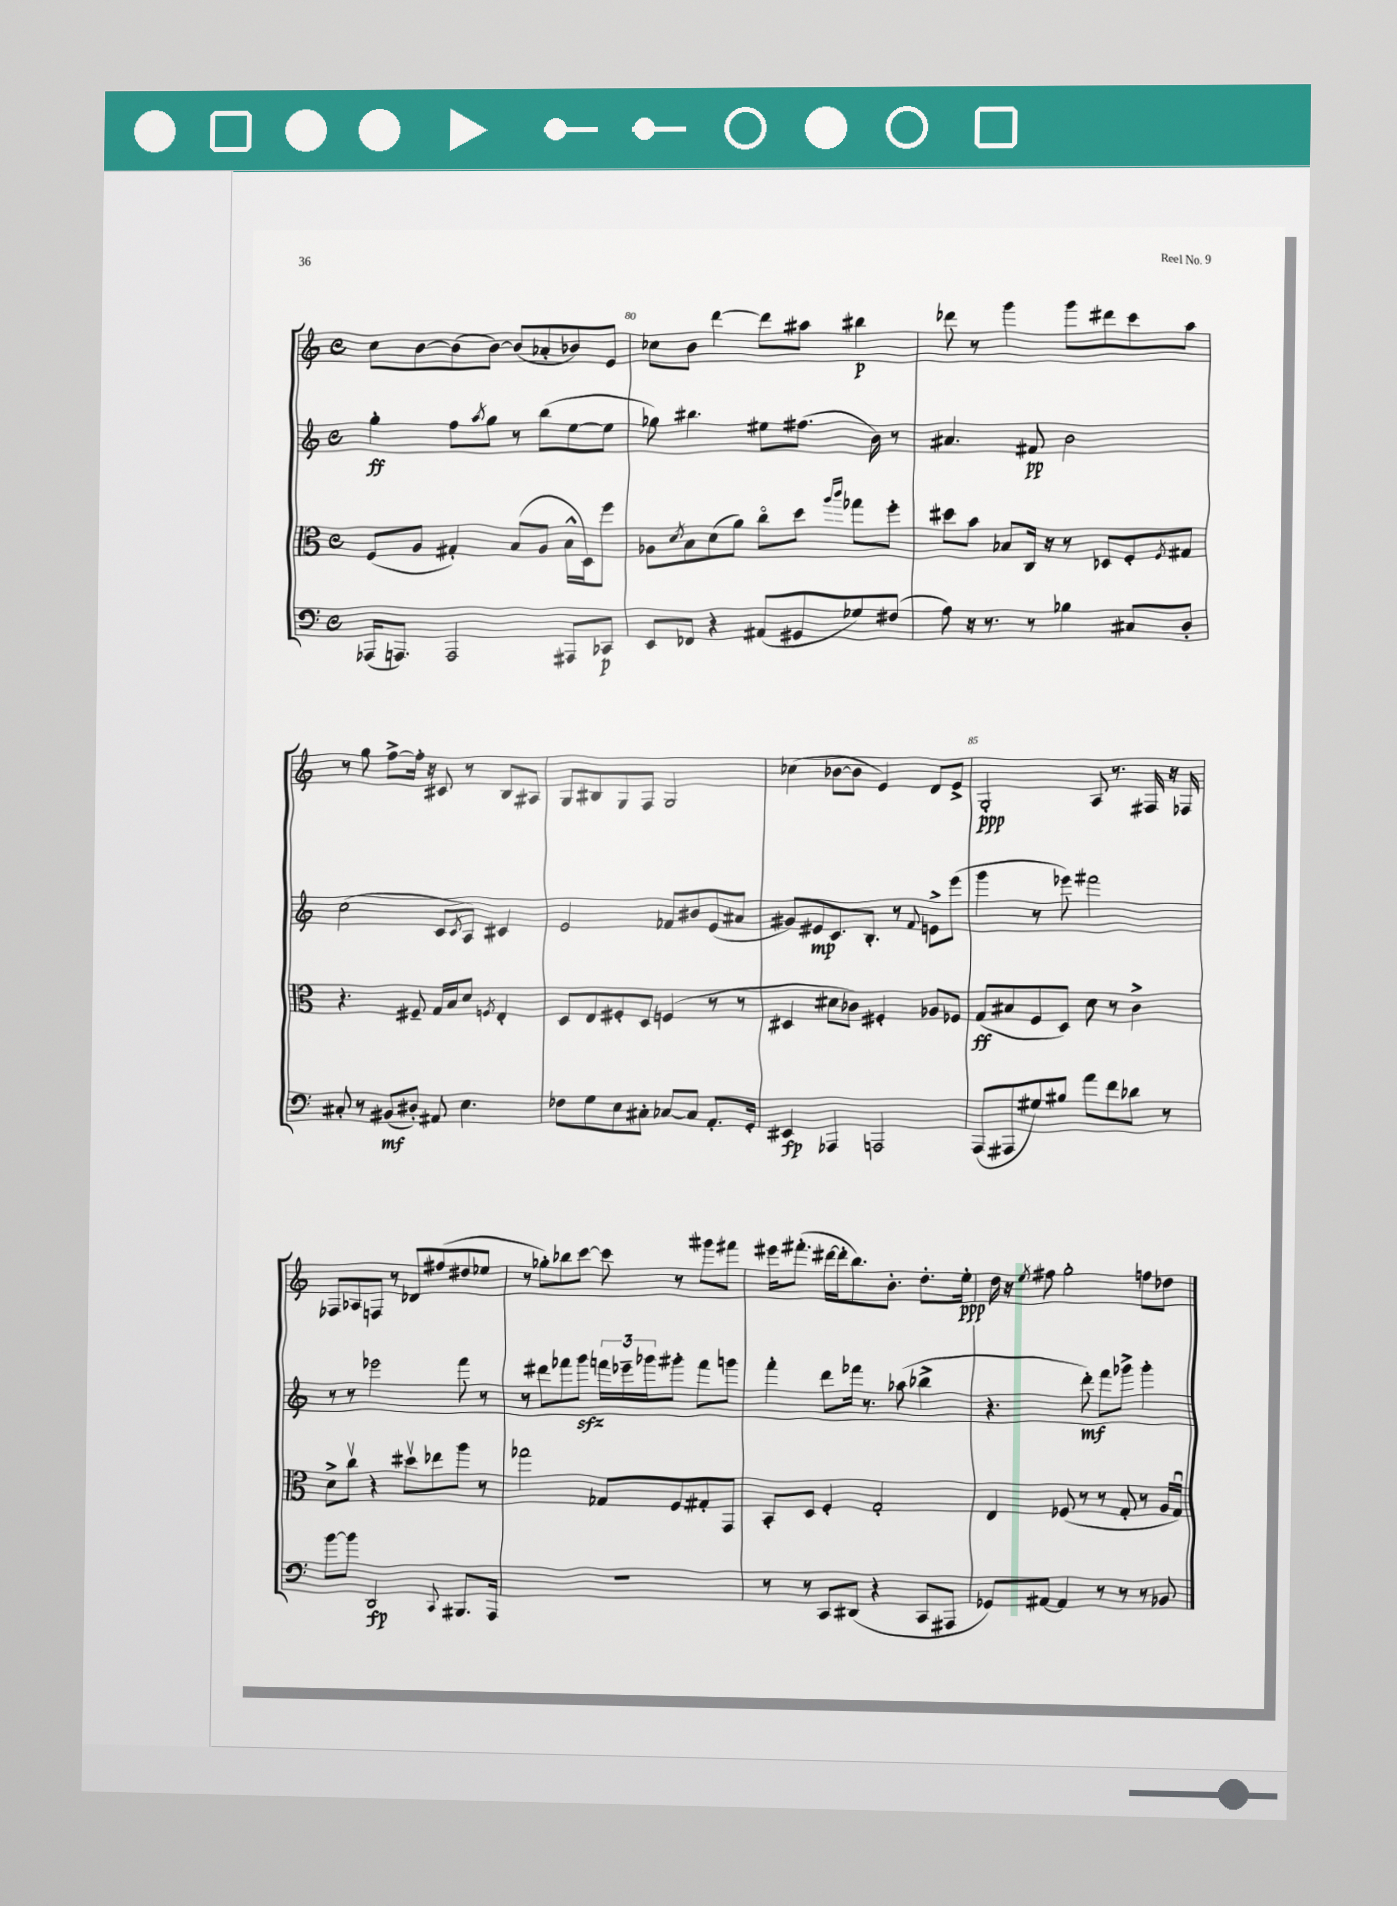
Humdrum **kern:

**kern	**kern	**kern	**kern
*staff4	*staff3	*staff2	*staff1
*clefF4	*clefC3	*clefG2	*clefG2
*k[]	*k[]	*k[]	*k[]
*M4/4	*M4/4	*M4/4	*M4/4
*met(c)	*met(c)	*met(c)	*met(c)
(16AAA-	(8F	4gg'	8cc
8.AAA)	.	.	.
.	8A	.	[8b
2AAA	4G#')	8ff	(8b]
.	.	8qaa	.
.	.	8gg	[8b)
.	(8B	8r	(8b]
.	8A	(8bb	8a-'
8AAA#	16B^^	[8ee	8b-)
.	16D)	.	.
8CC-	8ff	8ee]	8e
=	=	=	=
8EE	8A-	8gg-)	8cc-
.	8qd	.	.
8FF-	8B	4.bb#	8b
4r	(8d	.	[4ddd
.	8a)	.	.
(8AA#	8cco	8ee#	8ddd]
8GG#	8dd	(8.ff#	8aa#
.	16qqaa	.	.
.	16qqccc	.	.
8G-)	8gg-	.	4bb#
.	.	16b)	.
(8F#	8ff'	8r	.
=	=	=	=
8A)	8dd#	4.a#	8ddd-
16r	8b	.	8r
8.r	.	.	.
.	8B-	.	4ggg
8r	16C	8f#	.
.	16r	.	.
4B-	8r	2b	8ggg
.	8D-	.	8ddd#
8C#	8F'	.	8ccc
.	8qF	.	.
8D'	8G#	.	8aa
=	=	=	=
8C#'	4.r	(2cc	8r
8r	.	.	8gg
(8BB#	.	.	[8ff^
8D#')	8F#~	.	16ff']
.	.	.	16r
8AA#	16G	8c	8c#
.	16B	.	.
.	.	8qc	.
4.E	8d	8A)	8r
.	8qF	.	.
.	4E'	4c#	8B
.	.	.	8A#
=	=	=	=
8F-	8D	2e	8G
8G	8E	.	8B#
8E	8F#'	.	8G
8C#'	8D	.	8F
[8C-	(4F	8f-	2G
8C-]	.	8b#	.
8.AA'	8r	(8e	.
.	8r	8a#	.
16GG'	.	.	.
=	=	=	=
4EE#	4D#	8g#)	(4cc-
.	.	8e#	.
4AAA-	8d#	8.c	[8b-
.	8c-)	.	8b-]
.	.	8.B'	.
2AAA	4F#'	.	4e)
.	.	8r	.
.	.	8qqf	.
.	8A-	8e^	8d
.	8F-	(8eee	8e^
=	=	=	=
(8AAA	(8G	4ggg	2G'
8AAA#	8B#	.	.
8G#)	8F	8r	.
8B#	8D)	8eee-)	.
8a	8d	2fff#	8A
8f	8r	.	8.r
8d-	4c^	.	.
.	.	.	16F#
8r	.	.	16r
.	.	.	16F-
=	=	=	=
[8b	8d^	8r	8F-
8b]	8ccv	8r	8A-
2DD	4r	2eee-	8F
.	.	.	8r
.	8dd#v	.	8d-
.	8ee-	.	(8ff#
8qqCC	.	.	.
8.BBB#	8aa	8fff	8dd#
.	8r	8r	8ee-
16AAA	.	.	.
=	=	=	=
1r	2gg-	8r	8r
.	.	8ddd#	8gg-')
.	.	8fff-	8bb-
.	.	8ggg	[8ccc
.	8G-	24fff	8ccc]
.	.	24eee-~	.
.	.	24ggg-	.
.	8F	8ggg#'	8r
.	8G#'	8fff	8ggg#
.	8GG	8ggg	8fff#
=	=	=	=
8r	8BB'	4fff'	16eee#
.	.	.	(8.fff#'
8r	8D	.	.
8CC	4F'	8ddd	[16ddd#
.	.	.	16ddd#']
(8DD#	.	16fff-	8.bb)
.	.	8.r	.
4r	2G'	.	.
.	.	.	8.b'
.	.	(8aa-	.
8CC	.	4bb-^	8.dd'
8AAA#	.	.	.
.	.	.	16ee'
=	=	=	=
8GG-)	4E	4.r	16dd
.	.	.	16r
.	.	.	8qee
[8AA#	.	.	8ff#
4AA#]	(8F-	.	2gg'
.	8r	8ddd')	.
8r	8r	8fff	.
8r	8G'	8ggg-^	.
8r	8r	4ggg-'	8ff
8BB-	16A	.	8dd-
.	16Gu)	.	.
==	==	==	==
*-	*-	*-	*-
